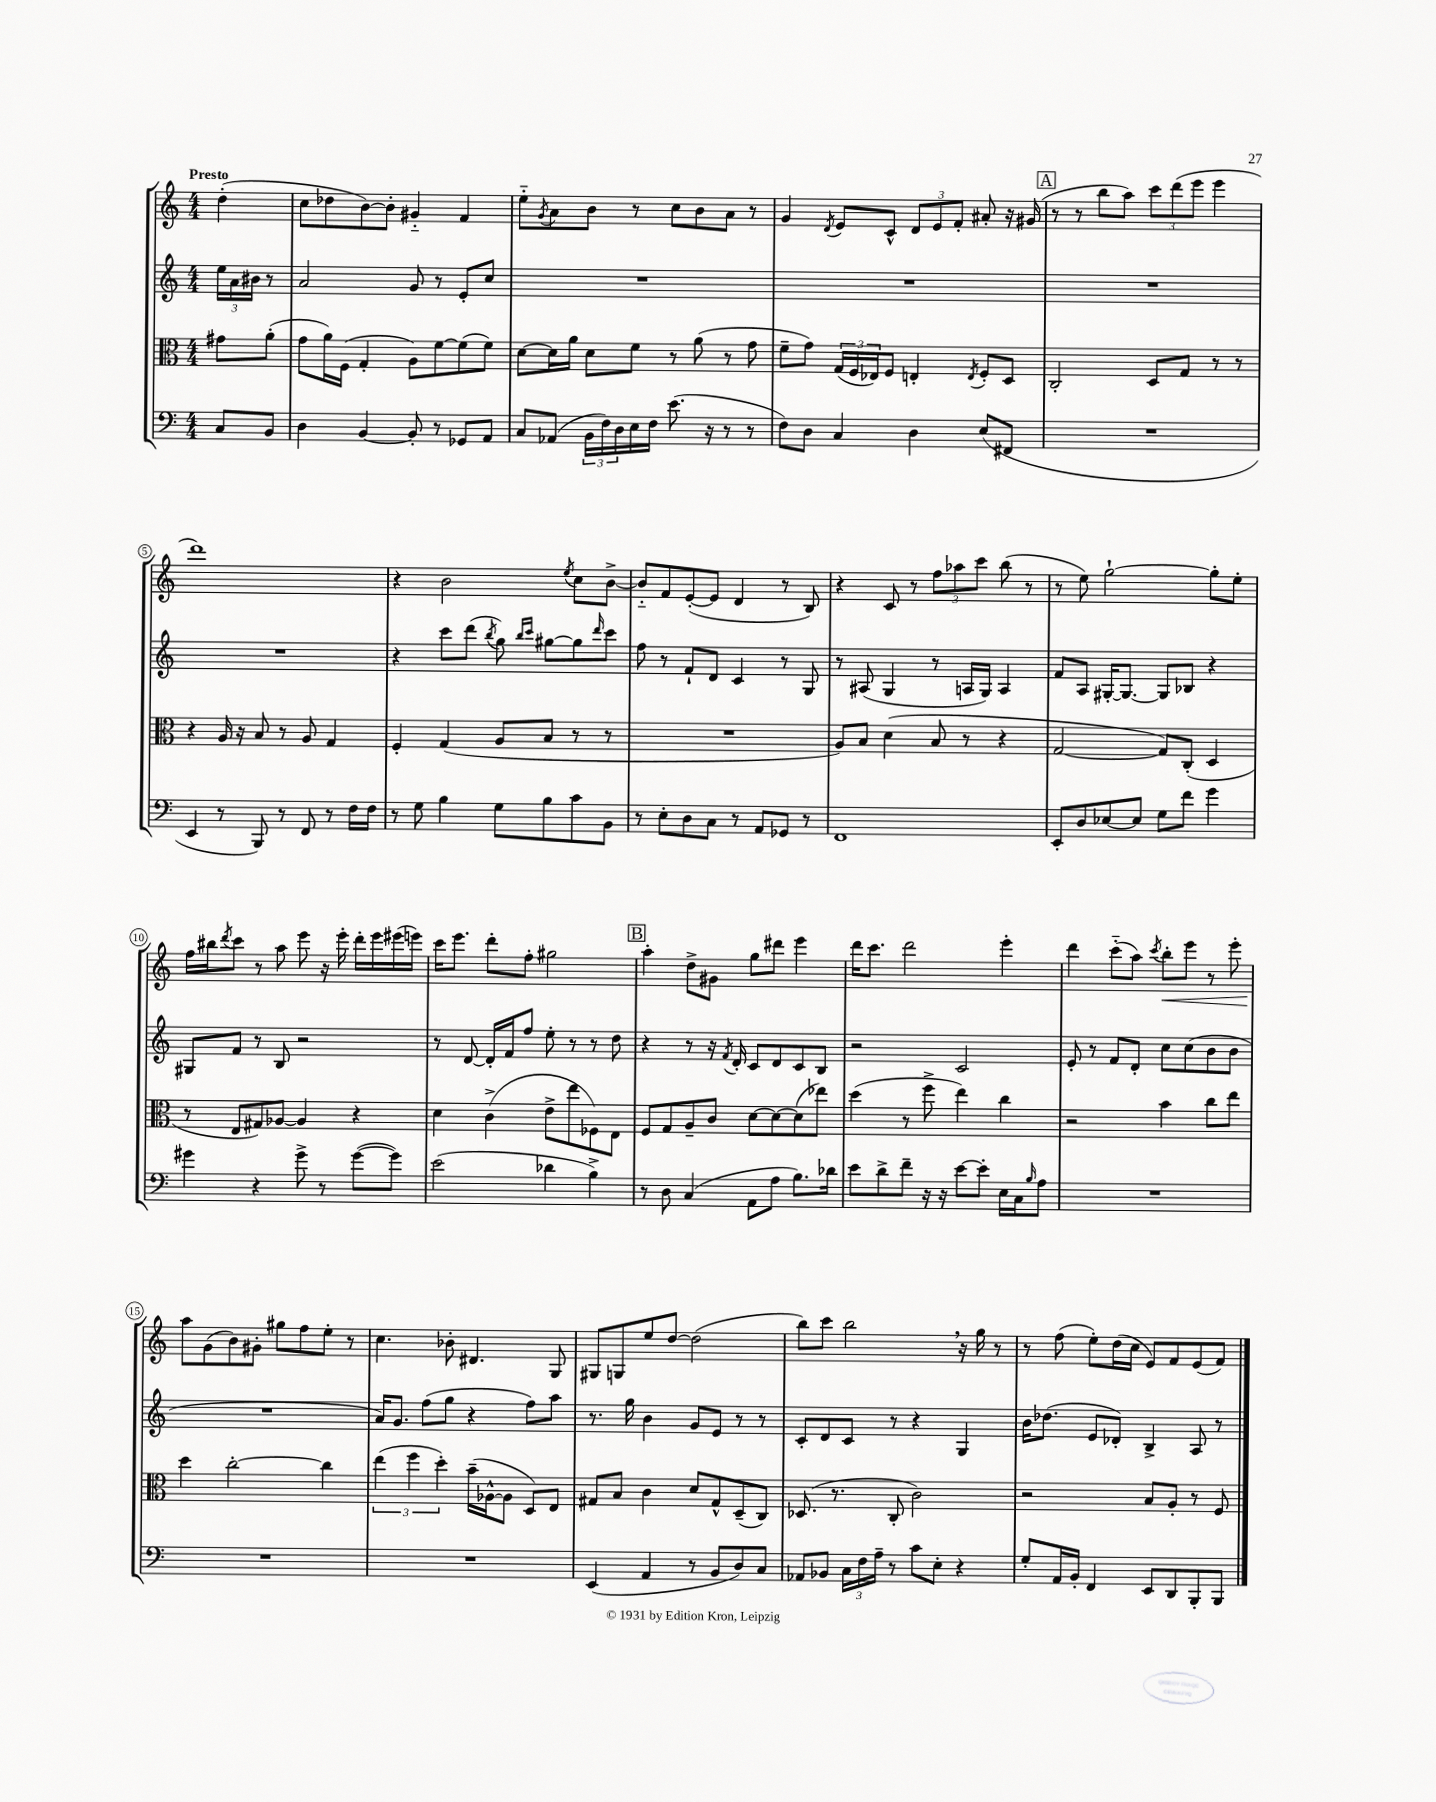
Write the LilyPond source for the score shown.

<<
\new StaffGroup <<
\new Staff = "s0" {
    \clef treble \key c \major \numericTimeSignature \time 4/4 \partial 4 \tempo "Presto"
    d''4-.( |
    c''8 des''8 b'8~) b'8-. gis'4-_ f'4 |
    e''8-_ \acciaccatura { g'8 } a'8 b'8 r8 c''8 b'8 a'8 r8 |
    g'4 \acciaccatura { d'8 } e'8 c'8-^ \tuplet 3/2 { d'8 e'8 f'8-. } ais'8-. r16 gis'16( |
    \mark \markup { \box "A" } r8 r8 b''8 a''8) \tuplet 3/2 { c'''8 d'''8( e'''8 } e'''4 |
    d'''1) |
    r4 b'2 \acciaccatura { e''8 } c''8 b'8~-> |
    b'8-_ f'8 e'8~-.( e'8 d'4 r8 b8) |
    r4 c'8 r8 \tuplet 3/2 { f''8 aes''8 c'''8 } b''8( r8 |
    r8 e''8) g''2~-! g''8-. e''8-. |
    f''16 bis''16 \acciaccatura { d'''8 } c'''8 r8 a''8 e'''8 r16 e'''16-. d'''16-. e'''16 eis'''16( e'''16) |
    c'''16 e'''8. d'''8-. f''8-. gis''2 |
    \mark \markup { \box "B" } a''4-. d''8-> gis'8 g''8 dis'''8 e'''4 |
    d'''16 c'''8. d'''2 e'''4-. |
    d'''4 c'''8-_( a''8) \acciaccatura { c'''8 } b''8-.\< e'''8 r8 e'''8-. |
    a''8\! g'8( b'8) gis'8-. gis''8 f''8 e''8-. r8 |
    c''4. bes'8-. dis'4. g8 |
    gis8 g8 e''8 d''8~ d''2( |
    b''8) c'''8 b''2 \breathe r16 g''16 r8 |
    r8 f''8( e''8-.) d''16( c''16 e'8) f'8 e'8( f'8) \bar "|." |
}
\new Staff = "s1" {
    \clef treble \key c \major \numericTimeSignature \time 4/4 \partial 4
    \tuplet 3/2 { e''16 a'16 bis'16 } r8 |
    a'2 g'8 r8 e'8-. c''8 |
    R1 |
    R1 |
    \mark \markup { \box "A" } R1 |
    R1 |
    r4 c'''8 d'''8( \acciaccatura { b''8 } g''8) \grace { b''16 c'''16 } gis''8~ gis''8 \grace { d'''16 } c'''8 |
    f''8 r8 f'8-! d'8 c'4 r8 g8 |
    r8 ais8( g4 r8 a16 g16) a4 |
    f'8 a8 gis16~-. gis8.~ gis8 bes8 r4 |
    gis8 f'8 r8 b8 r2 |
    r8 d'8~ d'16-. f'16 f''8 e''8-. r8 r8 d''8 |
    \mark \markup { \box "B" } r4 r8 r16 \acciaccatura { f'8 } d'16-. c'8 d'8 c'8 b8 |
    r2 c'2 |
    e'8-. r8 f'8 d'8-. c''8 c''8( b'8 b'8 |
    R1 |
    a'16) g'8. f''8( g''8 r4 f''8) a''8 |
    r8. g''16 b'4 g'8 e'8 r8 r8 |
    c'8-. d'8 c'8 r8 r4 g4 |
    b'16 des''8.( e'8 des'8-.) b4-> a8 r8 \bar "|." |
}
\new Staff = "s2" {
    \clef alto \key c \major \numericTimeSignature \time 4/4 \partial 4
    gis'8 a'8-.( |
    g'8 a'16) f16( g4-. a8) f'8~ f'8( f'8) |
    d'8~ d'16 a'16 d'8 f'8 r8 a'8( r8 g'8 |
    f'8-- g'8) \tuplet 3/2 { g16( f16 ees16) } f8 e4-. \acciaccatura { e8 } f8-. d8 |
    \mark \markup { \box "A" } c2-. d8 g8 r8 r8 |
    r4 a16 r16 b8 r8 a8 g4 |
    f4-. g4( a8 b8 r8 r8 |
    R1 |
    a8) b8 d'4( b8 r8 r4 |
    g2~ g8) c8-.( d4 |
    r8 e8 gis8) aes8~ aes4 r4 |
    d'4 c'4->( e'8-> e''8 fes8) e8 |
    \mark \markup { \box "B" } f8 g8 a8-- c'8 d'8~ d'8~ d'8( ees''8) |
    d''4( r8 f''8-> e''4) c''4 |
    r2 b'4 c''8 e''8 |
    d''4 c''2~-. c''4 |
    \tuplet 3/2 { e''4( f''4 d''4-.) } b'16--( aes16~-^ aes8 d8) e8 |
    gis8 b8 c'4 d'8 gis8-^ d8--( c8) |
    des8.( r8. c8-. c'2) |
    r2 b8 a8-. r8 f8 \bar "|." |
}
\new Staff = "s3" {
    \clef bass \key c \major \numericTimeSignature \time 4/4 \partial 4
    c8 b,8 |
    d4 b,4~ b,8-. r8 ges,8 a,8 |
    c8 aes,8( \tuplet 3/2 { b,16 f16) d16 } e16 f16 e'8.( r16 r8 r8 |
    f8) d8 c4 d4 e8( fis,8 |
    \mark \markup { \box "A" } R1 |
    e,4 r8 b,,8) r8 f,8 r8 f16 f16 |
    r8 g8 b4 g8 b8 c'8 b,8 |
    r8 e8-. d8 c8 r8 a,8 ges,8 r8 |
    f,1 |
    e,8-. d8 ees8~ ees8 g8 f'8 g'4 |
    gis'4 r4 gis'8-> r8 gis'8~( gis'8) |
    e'2( des'4 b4->) |
    \mark \markup { \box "B" } r8 d8 c4( a,8 a8 b8.) des'16 |
    e'8 d'8-> f'8-- r16 r16 e'8~ e'8-. e16 c16 \grace { b16 } a8 |
    R1 |
    R1 |
    R1 |
    e,4( a,4 r8 b,8 d8) c8 |
    aes,8 bes,8 \tuplet 3/2 { c16 f16 a16-- } r8 c'8 e8-. r4 |
    g8-. a,16 b,16-. f,4 e,8 d,8 b,,8-. b,,8 \bar "|." |
}
>>
>>
\layout { \context { \Score \override BarNumber.stencil = #(make-stencil-circler 0.1 0.3 ly:text-interface::print) } }
